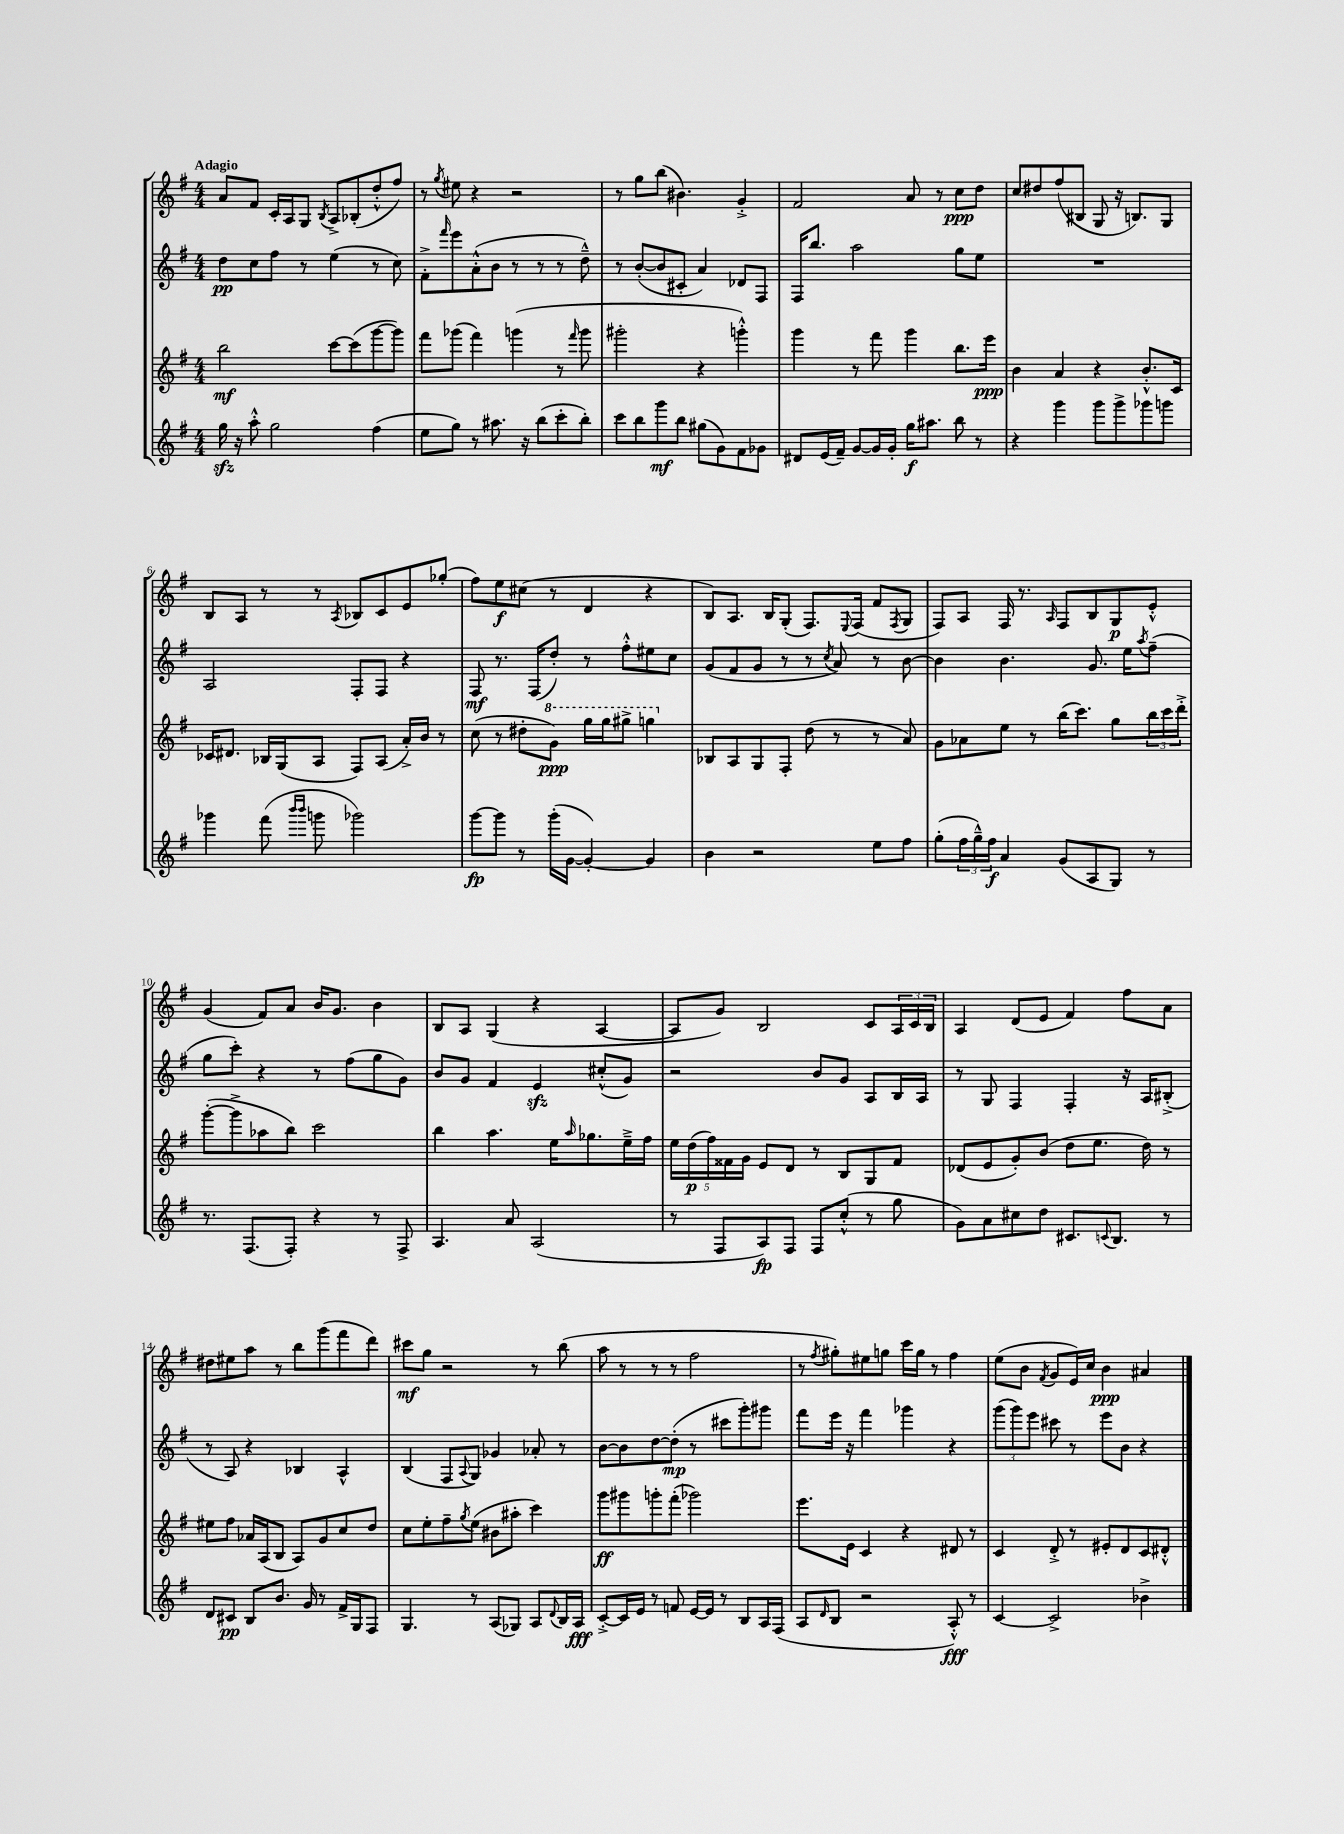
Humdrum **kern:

**kern	**kern	**kern	**kern
*staff4	*staff3	*staff2	*staff1
*clefG2	*clefG2	*clefG2	*clefG2
*k[f#]	*k[f#]	*k[f#]	*k[f#]
*M4/4	*M4/4	*M4/4	*M4/4
16gg	2bb	8dd	8a
16r	.	.	.
8aa'^^	.	8cc	8f#
2gg	.	8ff#	16c'
.	.	.	16A
.	.	8r	8G
.	.	.	8qB
.	[8ccc	(4ee	8A^
.	(8ccc]	.	(8B-'
(4ff#	[8ggg	8r	8dd'^^
.	8ggg])	8cc)	8ff#)
=	=	=	=
8ee	8fff#	8f#'^	8r
.	.	16qqfff#	8qgg
8gg)	(8ggg-	8eee	8ee#
8r	4fff#)	(8a'^^	4r
8.aa#	.	8b	.
.	(4ggg	8r	2r
16r	.	.	.
(8bb	.	8r	.
8ccc'	8r	8r	.
.	16qqfff#	.	.
8bb')	8ggg	8dd~^^)	.
=	=	=	=
8ccc	2ggg#'	8r	8r
8bb	.	([8b'	8gg
8ggg	.	8b]	(8bb
8bb	.	8c#'	4.b#)
(8gg#	4r	4a)	.
8g)	.	.	.
8f#	4ggg'^^)	8d-	4g'^
8g-	.	8F#	.
=	=	=	=
8d#	4ggg	16F#	2f#
.	.	8.bb	.
(16e	.	.	.
16f#~)	.	.	.
[8g	8r	2aa	.
16g]	8fff#	.	.
16g'	.	.	.
16gg	4ggg	.	8a
8.aa#	.	.	.
.	.	.	8r
8bb	8.bb	8gg	8cc
8r	.	8ee	8dd
.	16eee	.	.
=	=	=	=
4r	4b	1r	8cc
.	.	.	8dd#
4ggg	4a	.	(8ff#
.	.	.	8B#
8ggg	4r	.	8G
8ggg^	.	.	16r
.	.	.	8.B)
8ggg-	8.b'^^	.	.
8ggg	.	.	8G
.	16c	.	.
=	=	=	=
4ggg-	16c-	2A	8B
.	8.d#	.	.
.	.	.	8A
(8fff#	16B-	.	8r
.	(16G	.	.
16qqbbb	.	.	.
16qqbbb	.	.	.
8ggg	8A	.	8r
.	.	.	8qA
2ggg-)	8F#)	8F#'	8B-
.	(8A	8F#	8c
.	16a'^)	4r	8e
.	16b	.	.
.	8r	.	(8gg-'
=	=	=	=
[8ggg	(8cc	8F#	8ff#)
8ggg]	8r	8.r	8ee
8r	8dd#'	.	(8cc#
.	.	(16F#	.
(16ggg'	8gg)	8dd')	8r
[16g	.	.	.
4g'_)	16ggg	8r	4d
.	16ggg	.	.
.	8ggg#^	8ff#'^^	.
4g]	4ggg	8ee#	4r
.	.	8cc	.
=	=	=	=
4b	8B-	(8g	8B)
.	8A	8f#	8.A
2r	8G	8g	.
.	.	.	16B
.	8F#'	8r	(8G'
.	(8dd	8r	8.F#)
.	.	8qcc	.
.	8r	8a)	.
.	.	.	8qqE
.	.	.	(16F#
8ee	8r	8r	8f#
.	.	.	8qF#
8ff#	8a)	[8b	8G
=	=	=	=
(8gg'	8g	4b]	8F#)
24ff#	8a-	.	8A
24gg~^^)	.	.	.
24ff#	.	.	.
4a	8ee	4.b	16F#
.	.	.	8.r
.	8r	.	.
.	.	.	16qqA
(8g	(16bb	.	8F#
.	8.ccc)	.	.
8A	.	8.g	8B
8G)	8gg	.	8G
.	.	16ee	.
.	.	8qaa	.
8r	24bb	(8ff#~	8e'^^
.	24ccc	.	.
.	24ddd'^	.	.
=	=	=	=
8.r	([8ggg'	8gg	(4g
.	8ggg^]	8ccc')	.
(8.F#	.	.	.
.	8aa-	4r	8f#)
8F#')	8bb)	.	8a
4r	2ccc	8r	16b
.	.	.	8.g
.	.	(8ff#	.
8r	.	8gg	4b
8F#^	.	8g)	.
=	=	=	=
4.A	4bb	8b	8B
.	.	8g	8A
.	4.aa	4f#	(4G
8a	.	.	.
(2A	.	4e	4r
.	16ee	.	.
.	16qqaa	.	.
.	8.gg-	.	.
.	.	(8cc#'^^	[4A
.	16ee~^	8g)	.
.	16ff#	.	.
=	=	=	=
8r	20ee	2r	8A]
.	(20dd	.	.
.	20ff#)	.	.
8F#	.	.	8g)
.	20f##	.	.
.	20g	.	.
8A)	8e	.	2B
8F#	8d	.	.
8F#	8r	8b	.
(8cc'^^	8B	8g	.
8r	8G	8A	8c
8gg	8f##	16B	24A
.	.	.	24c
.	.	16A	.
.	.	.	24B
=	=	=	=
8g)	(8d-	8r	4A
8a	8e	8G	.
8cc#	8g')	4F#	(8d
8dd	(8b	.	8e
8.c#	8dd	4F#'	4f#)
.	8.ee	.	.
8qqc	.	.	.
8.B	.	.	.
.	.	16r	8ff#
.	16dd)	16A	.
8r	8r	(8B#'^	8a
=	=	=	=
8d	8ee#	8r	8dd#
8c#	8ff#	8A)	8ee#
8B	16a-	4r	8aa
.	(16A	.	.
8.b	8B	.	8r
.	8A)	4B-	8bb
16g	.	.	.
8r	8g	.	(8ggg
16f#^	8cc	4A^^	8fff#
16G	.	.	.
8F#	8dd	.	8ddd)
=	=	=	=
4.G	8cc	(4B	8ccc#
.	8ee'	.	8gg
.	8ff#~	8F#	2r
.	8qgg	8qqA	.
8r	(8ee	8G)	.
(8A	8b#	4g-	.
8G-)	8aa#'	.	.
8A	4ccc)	8a-'	8r
8qqd	.	.	.
16B	.	8r	(8bb
16A	.	.	.
=	=	=	=
[8c'^	8ggg	[8b	8aa
16c]	8ggg#	8b]	8r
16e	.	.	.
8r	8ggg'	[8dd	8r
8f	(8fff#'	(8dd']	8r
[16e	2ggg-)	8r	2ff#
16e]	.	.	.
8r	.	8ccc#	.
8B	.	8ggg')	.
16A	.	8ggg#	.
(16F#	.	.	.
=	=	=	=
8A	8.eee	8fff#	8r
16qqd	.	.	8qff#
8B	.	16eee	8gg#')
.	16e	16r	.
2r	4c	4fff#	8ee#
.	.	.	8gg
.	4r	4ggg-	16ccc
.	.	.	16gg
.	.	.	8r
8A'^^)	8d#	4r	4ff#
8r	8r	.	.
=	=	=	=
[4c	4c	(12ggg	(8ee
.	.	12ggg)	.
.	.	.	8b
.	.	12eee	.
.	.	.	8qf#
2c^]	8d'^	8ccc#	8g
.	8r	8r	16e)
.	.	.	16cc
.	8e#'	8eee	4b
.	8d	8b	.
4b-^	8c	4r	4a#
.	8d#'^^	.	.
==	==	==	==
*-	*-	*-	*-
